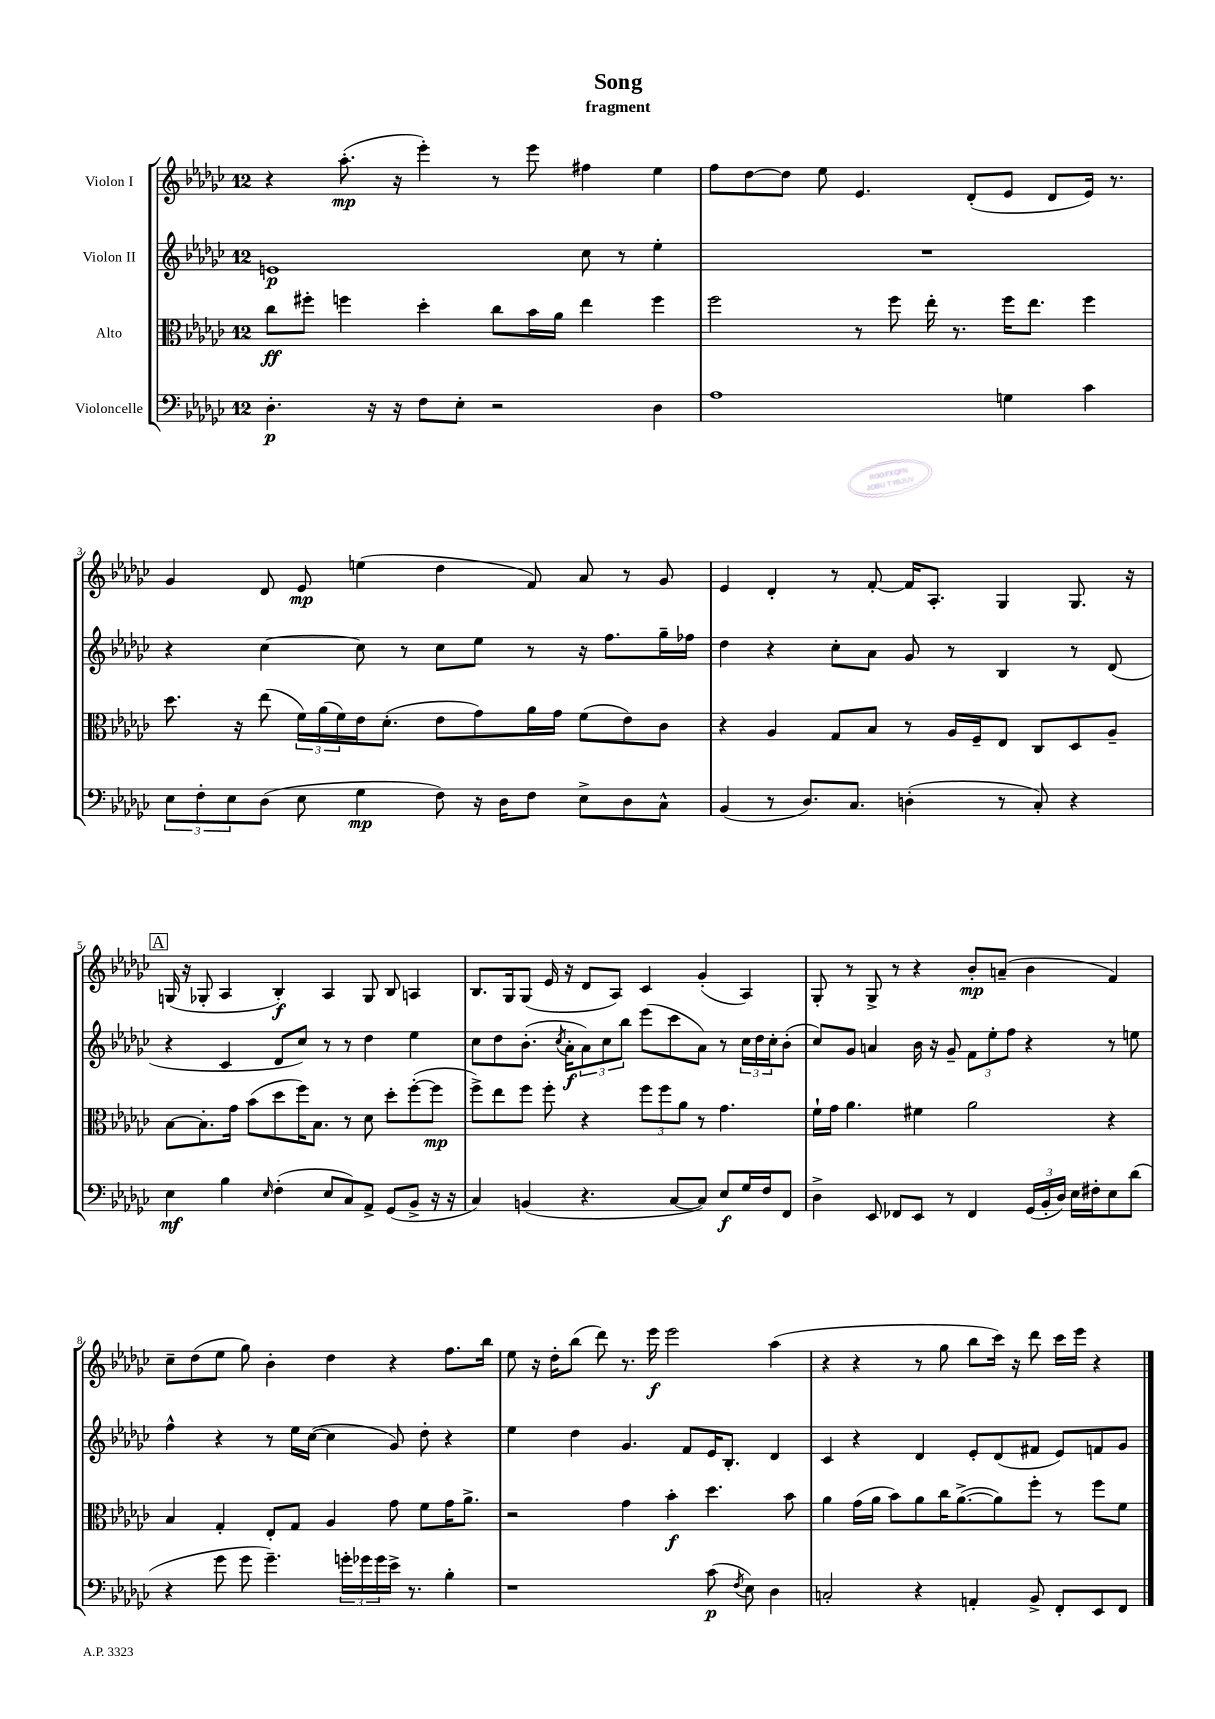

**kern	**kern	**kern	**kern
*staff4	*staff3	*staff2	*staff1
*clefF4	*clefC3	*clefG2	*clefG2
*k[b-e-a-d-g-c-]	*k[b-e-a-d-g-c-]	*k[b-e-a-d-g-c-]	*k[b-e-a-d-g-c-]
*M12/8	*M12/8	*M12/8	*M12/8
4.D-'	8cc-	1e	4r
.	8ff#'	.	.
.	4ff	.	(8.aa-'
16r	.	.	.
16r	.	.	16r
8F	4dd-'	.	4eee-')
8E-'	.	.	.
2r	8cc-	.	8r
.	16b-	.	8eee-
.	16a-	.	.
.	4ee-	8cc-	4ff#
.	.	8r	.
4D-	4ff	4ee-'	4ee-
=	=	=	=
1A-	2ff	1.r	8ff
.	.	.	[8dd-
.	.	.	8dd-]
.	.	.	8ee-
.	8r	.	4.e-
.	8ff	.	.
.	16ee-'	.	.
.	8.r	.	.
.	.	.	(8d-'
4G	16ff	.	8e-
.	8.ee-	.	.
.	.	.	8d-
4c-	4ff	.	16e-)
.	.	.	8.r
=	=	=	=
12E-	8.dd-	4r	4g-
12F'	.	.	.
12E-	.	.	.
.	16r	.	.
(8D-	(8ee-	[4cc-	8d-
8E-	24f)	.	8e-
.	(24a-	.	.
.	24f)	.	.
4G-	16e-	8cc-]	(4ee
.	(8.d-'	.	.
.	.	8r	.
8F)	8e-	8cc-	4dd-
16r	8g-)	8ee-	.
16D-	.	.	.
8F	16a-	8r	8f)
.	16g-	.	.
8E-^	(8f	16r	8a-
.	.	8.ff	.
8D-	8e-)	.	8r
8C-^^	8c-	16gg-~	8g-
.	.	16ff-	.
=	=	=	=
(4BB-	4r	4dd-	4e-
8r	4A-	4r	4d-'
8.D-)	.	.	.
.	8G-	8cc-'	8r
8.C-	.	.	.
.	8B-	8a-	[8f'
(4D'	8r	8g-	16f]
.	.	.	8.A-'
.	16A-	8r	.
.	16F~	.	.
8r	8E-	4B-	4G-
8C-')	8C-	.	.
4r	8D-	8r	8.G-
.	8A-~	(8d-	.
.	.	.	16r
=	=	=	=
4E-	[8B-	4r	(16G
.	.	.	16r
.	8.B-']	.	8G-'
4B-	.	4c-	4A-
.	16g-	.	.
.	(8b-	.	.
16qqE-	.	.	.
(4F'	8dd-	8d-	4B-')
.	16ff)	8cc-)	.
.	8.B-	.	.
8E-	.	8r	4A-
8C-)	8r	8r	.
8AA-^	8d-	4dd-	8G-
(8GG-	8dd-'	.	8B-
8BB-^	([8ff'	4ee-	4A
16r	8ff]	.	.
16r	.	.	.
=	=	=	=
4C-)	8ff^)	8cc-	8.B-
.	8ee-	8dd-	.
.	.	.	16G-
(4BB	8ff	(8.b-'	(8G-
.	8ff'	.	16e-
.	.	8qcc-	.
.	.	16a-'	16r
4.r	4r	12a-)	8d-
.	.	12cc-	.
.	.	.	8A-)
.	.	12bb-	.
.	12ff	(8eee-	4c-
.	12ff	.	.
[8C-	.	8ccc-	.
.	12a-	.	.
8C-])	8r	8a-)	(4g-'
8E-	4.g-	8r	.
16G-	.	24cc-	4A-)
.	.	24dd-	.
16F	.	.	.
.	.	24cc-'	.
8FF	.	(8b-'	.
=	=	=	=
4D-^	16f`	8cc-)	8G-'
.	16g-	.	.
.	4.a-	8g-	8r
8EE-	.	4a	8G-^
8FF-	.	.	8r
8EE-	4f#	16b-	4r
.	.	16r	.
8r	.	8g-~	.
4FF-	2a-	12f	8b-'
.	.	12ee-'	.
.	.	.	(8a~
.	.	12ff	.
(24GG-	.	4r	4b-
24BB-'	.	.	.
24D-)	.	.	.
16E-	.	.	.
16F#'	.	.	.
8E-	4r	8r	4f)
(8d-	.	8ee	.
=	=	=	=
4r	4B-	4ff^^	8cc-~
.	.	.	(8dd-
8g-	4G-'	4r	8ee-
8g-	.	.	8gg-)
4.g-~)	8E-'	8r	4b-'
.	8G-	16ee-	.
.	.	([16cc-	.
.	4A-	4cc-]	4dd-
24g'	.	.	.
24g-	.	.	.
24g-	.	.	.
16e-^	8g-	8g-)	4r
8.r	.	.	.
.	8f	8dd-'	.
4B-'	16g-	4r	8.ff
.	8.a-^	.	.
.	.	.	16bb-
=	=	=	=
1r	2r	4ee-	8ee-
.	.	.	16r
.	.	.	16dd-'
.	.	4dd-	(8bb-
.	.	.	8ddd-)
.	4g-	4.g-	8.r
.	.	.	16eee-
.	4b-'	.	2eee-
.	.	8f	.
(8c-	4.dd-	16e-	.
.	.	8.B-'	.
8qF	.	.	.
8E-)	.	.	.
4D-	.	4d-	(4aa-
.	8b-	.	.
=	=	=	=
2C'	4a-	4c-	4r
.	(16g-	4r	4r
.	16a-	.	.
.	8b-)	.	.
4r	8a-	4d-	8r
.	16cc-	.	8gg-
.	([8.a-^	.	.
4AA'	.	8e-'	8bb-
.	8a-])	(8d-	16ccc-)
.	.	.	16r
8BB-^	8ff'	8f#	8ddd-
8FF'	8r	8e-)	16ccc-
.	.	.	16eee-
8EE-	8ff	8f	4r
8FF	8f	8g-	.
==	==	==	==
*-	*-	*-	*-
